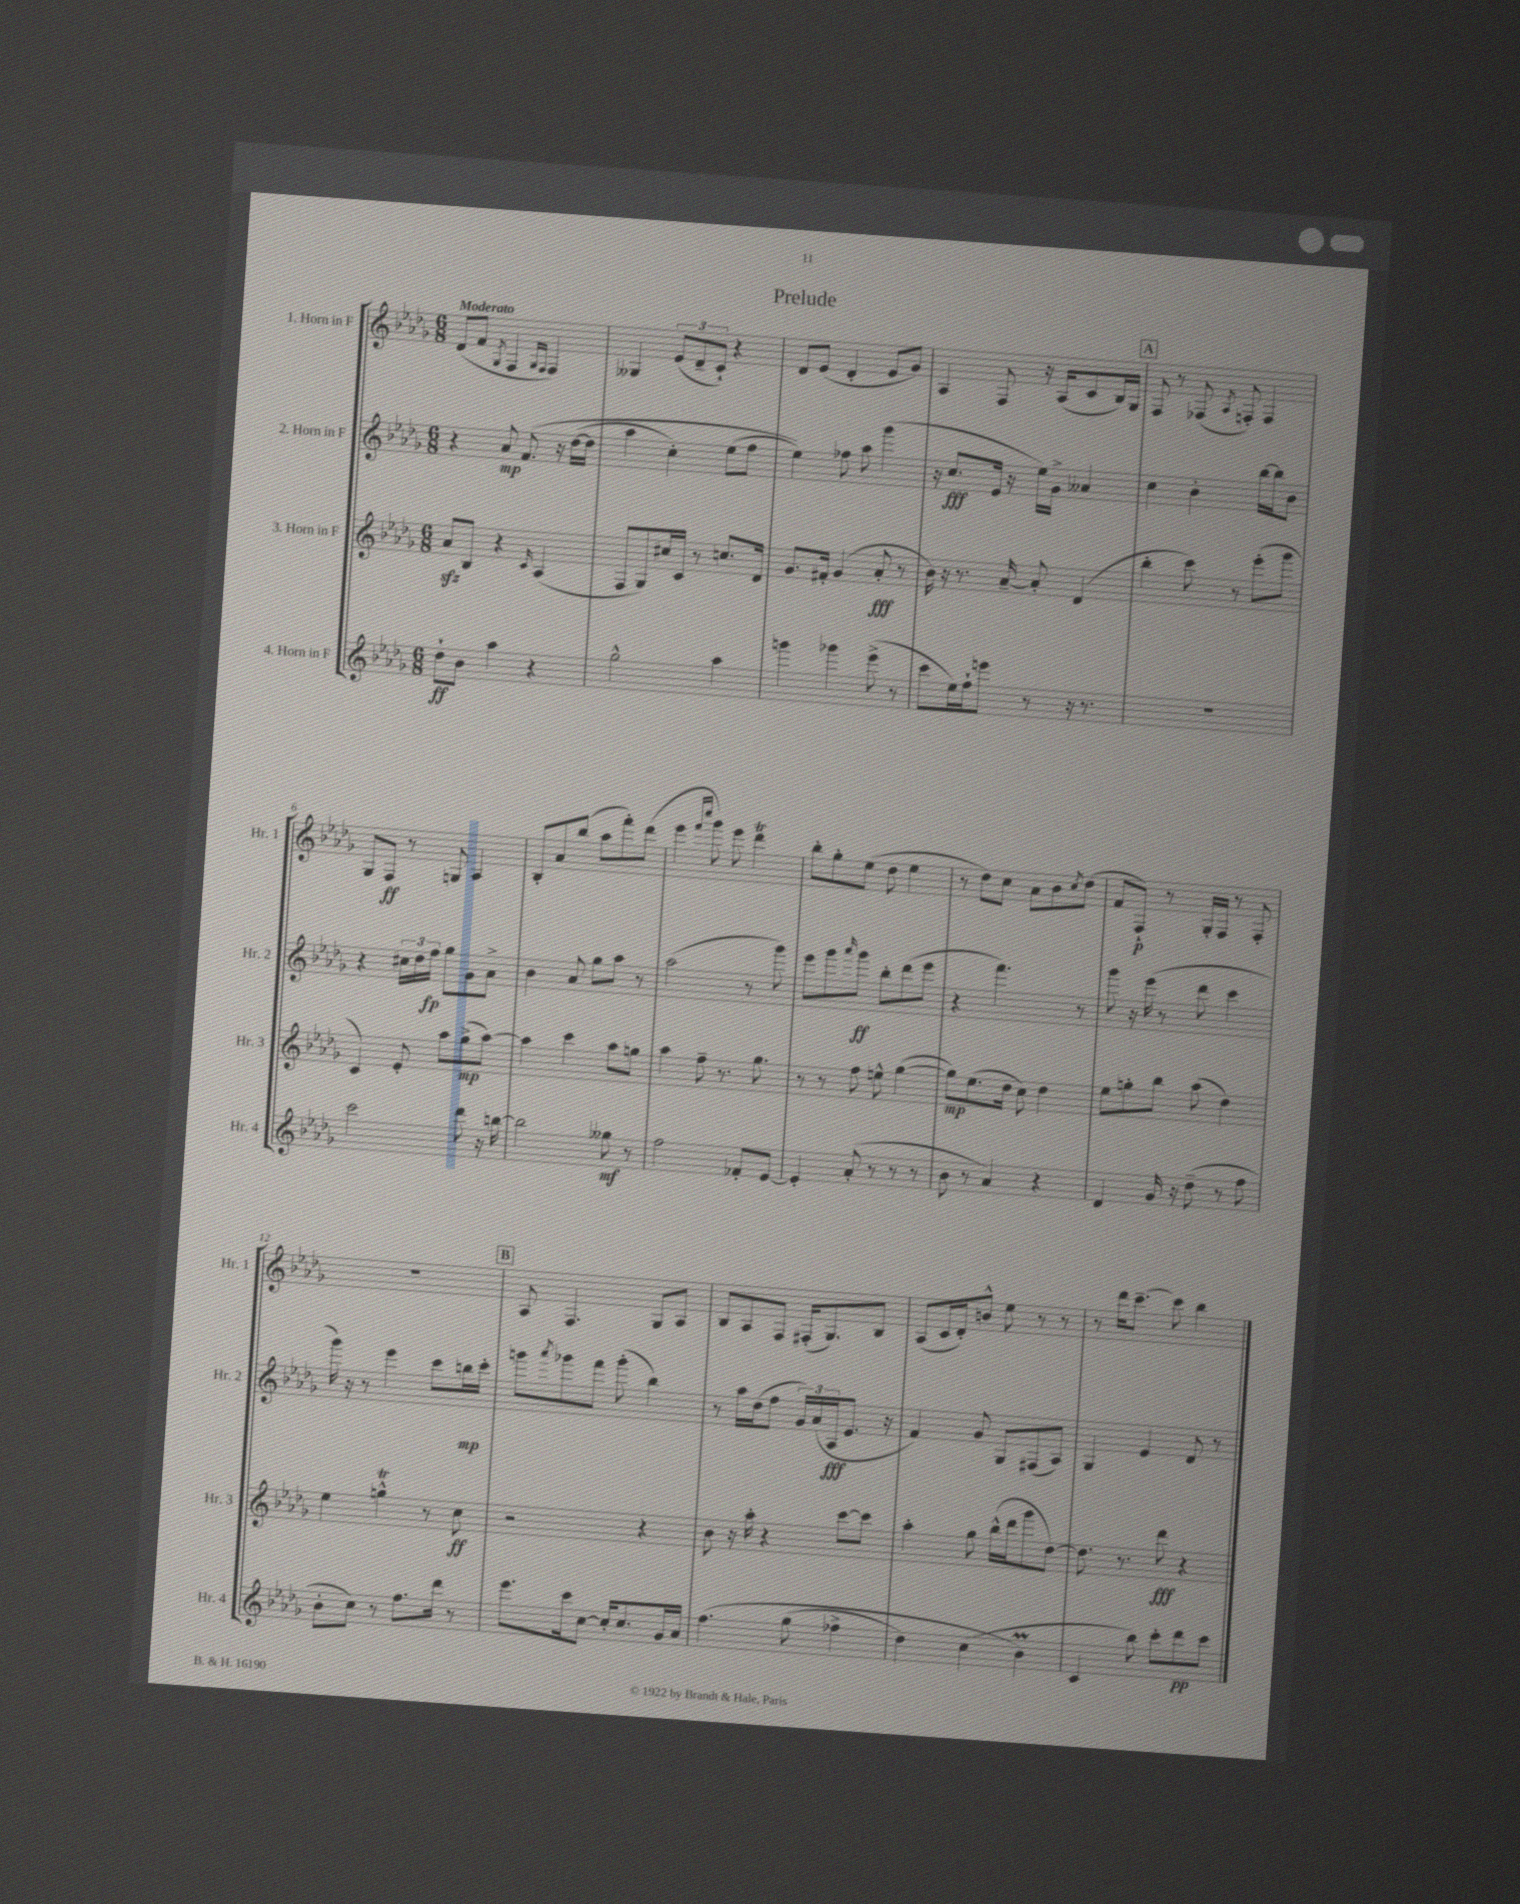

**kern	**kern	**kern	**kern
*staff4	*staff3	*staff2	*staff1
*clefG2	*clefG2	*clefG2	*clefG2
*k[b-e-a-d-g-]	*k[b-e-a-d-g-]	*k[b-e-a-d-g-]	*k[b-e-a-d-g-]
*M6/8	*M6/8	*M6/8	*M6/8
8dd-`	8a-	4r	(8d-
8b-	8B-	.	8f
.	.	.	8qG-
4aa-	4r	8a-	4F
.	.	&(8.f	.
.	.	.	16qqG-
.	16qqc	.	16qqF
4r	(4A-	.	4F)
.	.	16r	.
.	.	([16dd-	.
.	.	16dd-]	.
=	=	=	=
2gg-^^	8F	4aa-	4G--
.	8G-)	.	.
.	16cc#	4cc')	(12e-
.	16c	.	.
.	.	.	12d-~
.	8r	.	.
.	.	.	12c`)
4aa-	8.cc	(8ee-	4r
.	.	8ff	.
.	16d-	.	.
=	=	=	=
4ggg	8.g-	4ee-)&)	8d-
.	.	.	(8e-
.	16f#'	.	.
4ggg-	(4g-	8ff-	4d-'
.	.	8aa-	.
(8eee-^	8a-'	(4ggg-	8e-
8r	8r	.	8g-)
=	=	=	=
8ccc	16b-)	16r	4A-
.	16r	8.cc	.
16ee-)	8.r	.	.
16ff`	.	.	.
8eee	.	16e-	8F
.	[16a-~	16r	.
8r	8a-']	16ee-)	16r
.	.	16g-^	(16A-
16r	(4d-	4a--	8c
8.r	.	.	.
.	.	.	16B-)
.	.	.	16G-
=	=	=	=
2.r	4bb-'	4cc	8F
.	.	.	8r
.	8ccc)	4b-'	(8F-
.	.	.	8qA-
.	8r	.	8F')
.	(8eee-'	[16bb-	4F
.	.	16bb-]	.
.	8ggg-	8b-	.
=	=	=	=
2ccc	4c)	4r	8G-
.	.	.	8F
.	8e-'	24cc#	8r
.	.	24dd-	.
.	.	24ff	.
.	8aa-	8gg-	8G
8ddd-	(8gg-^	8g-	4A-
16r	[8aa-)	8a-^	.
[16bb	.	.	.
=	=	=	=
2bb]	4aa-]	4b-	8B-'
.	.	.	8a-
.	4ccc	8a-	(8bb-
.	.	8gg-	8aa-
8gg--	8aa-	8aa-	8fff')
8r	8gg	8r	(8ddd-
=	=	=	=
2ff	4aa-	(2aa-	4eee-
.	.	.	16qqfff
.	.	.	16qqcccc
.	8ff~	.	8ggg-)
.	8.r	.	8eee-
8f-'	.	8r	4ddd-
.	8.gg-	.	.
[8e-	.	8ggg-)	.
=	=	=	=
4e-']	8r	8eee-	8bb-'
.	8r	8ggg-	8gg-'
.	.	16qqaaa-	.
(8a-'	8ff	8ggg-	(8ee-
8r	8ee^^	8bb-'	8dd-
8r	([4gg-	(8ddd-	4ee-
8r	.	8eee-	.
=	=	=	=
8b-	8gg-])	4r	8r
8r	(8.ee-	.	8dd-)
4a-)	.	4.fff)	8cc
.	16dd-	.	.
.	8cc)	.	8a-
4r	4dd-	.	8b-
.	.	.	8qcc
.	.	8r	(8dd-
=	=	=	=
4d-	8ee-	8ggg-	8f
.	8gg'	16r	8F`)
.	.	(16eee-	.
16g-	8bb-	8r	8r
16r	.	.	.
(8dd-~	(8aa-	8ddd-	16G-'
.	.	.	16F
8r	4dd-)	4ccc	8r
8ff	.	.	8F'
=	=	=	=
8b-'	4ee-	16ggg-)	2.r
.	.	16r	.
8cc)	.	8r	.
8r	4gg^^	4eee-	.
8.ff	.	.	.
.	8r	8ccc	.
16ddd-	.	.	.
8r	8cc	16bb	.
.	.	16ccc'	.
=	=	=	=
8.eee-	2r	8ggg	8A-
.	.	8qaaa-	.
.	.	8ggg-	4.F
16ccc	.	.	.
[8cc	.	8fff	.
16cc']	.	(8ggg-'	.
8.cc	.	.	.
.	4r	4bb-)	8G-
16g-	.	.	8A-
16a-	.	.	.
=	=	=	=
&(4.ff	8b-	8r	8B-
.	16r	16aa-	8A-
.	16aa-'	(16dd-	.
.	4r	8ff	8F
(8gg-	.	24g-)	(16F#'
.	.	(24a-	.
.	.	.	8.G-)
.	.	24A-	.
4ff-^	[8ccc	8.e-	.
.	8ccc]	.	8B-
.	.	16r	.
=	=	=	=
4dd-)	4aa-'	4f)	(8A-
.	.	.	16c
.	.	.	16d-')
(4cc	8gg-	8g-	8b^^
.	(16bb-^^	8G-	8ee-
.	16ddd-	.	.
4b-&)	8ggg-	(8F#	8r
.	[8dd-)	8A-)	8r
=	=	=	=
4c	8.dd-]	4G-	8r
.	.	.	16ddd-
.	8.r	.	[8.ccc~
8bb-)	.	4e-	.
8ccc'	8ddd-	.	8ccc]
8ddd-	4r	8d-	4bb-
8ccc	.	8r	.
==	==	==	==
*-	*-	*-	*-
